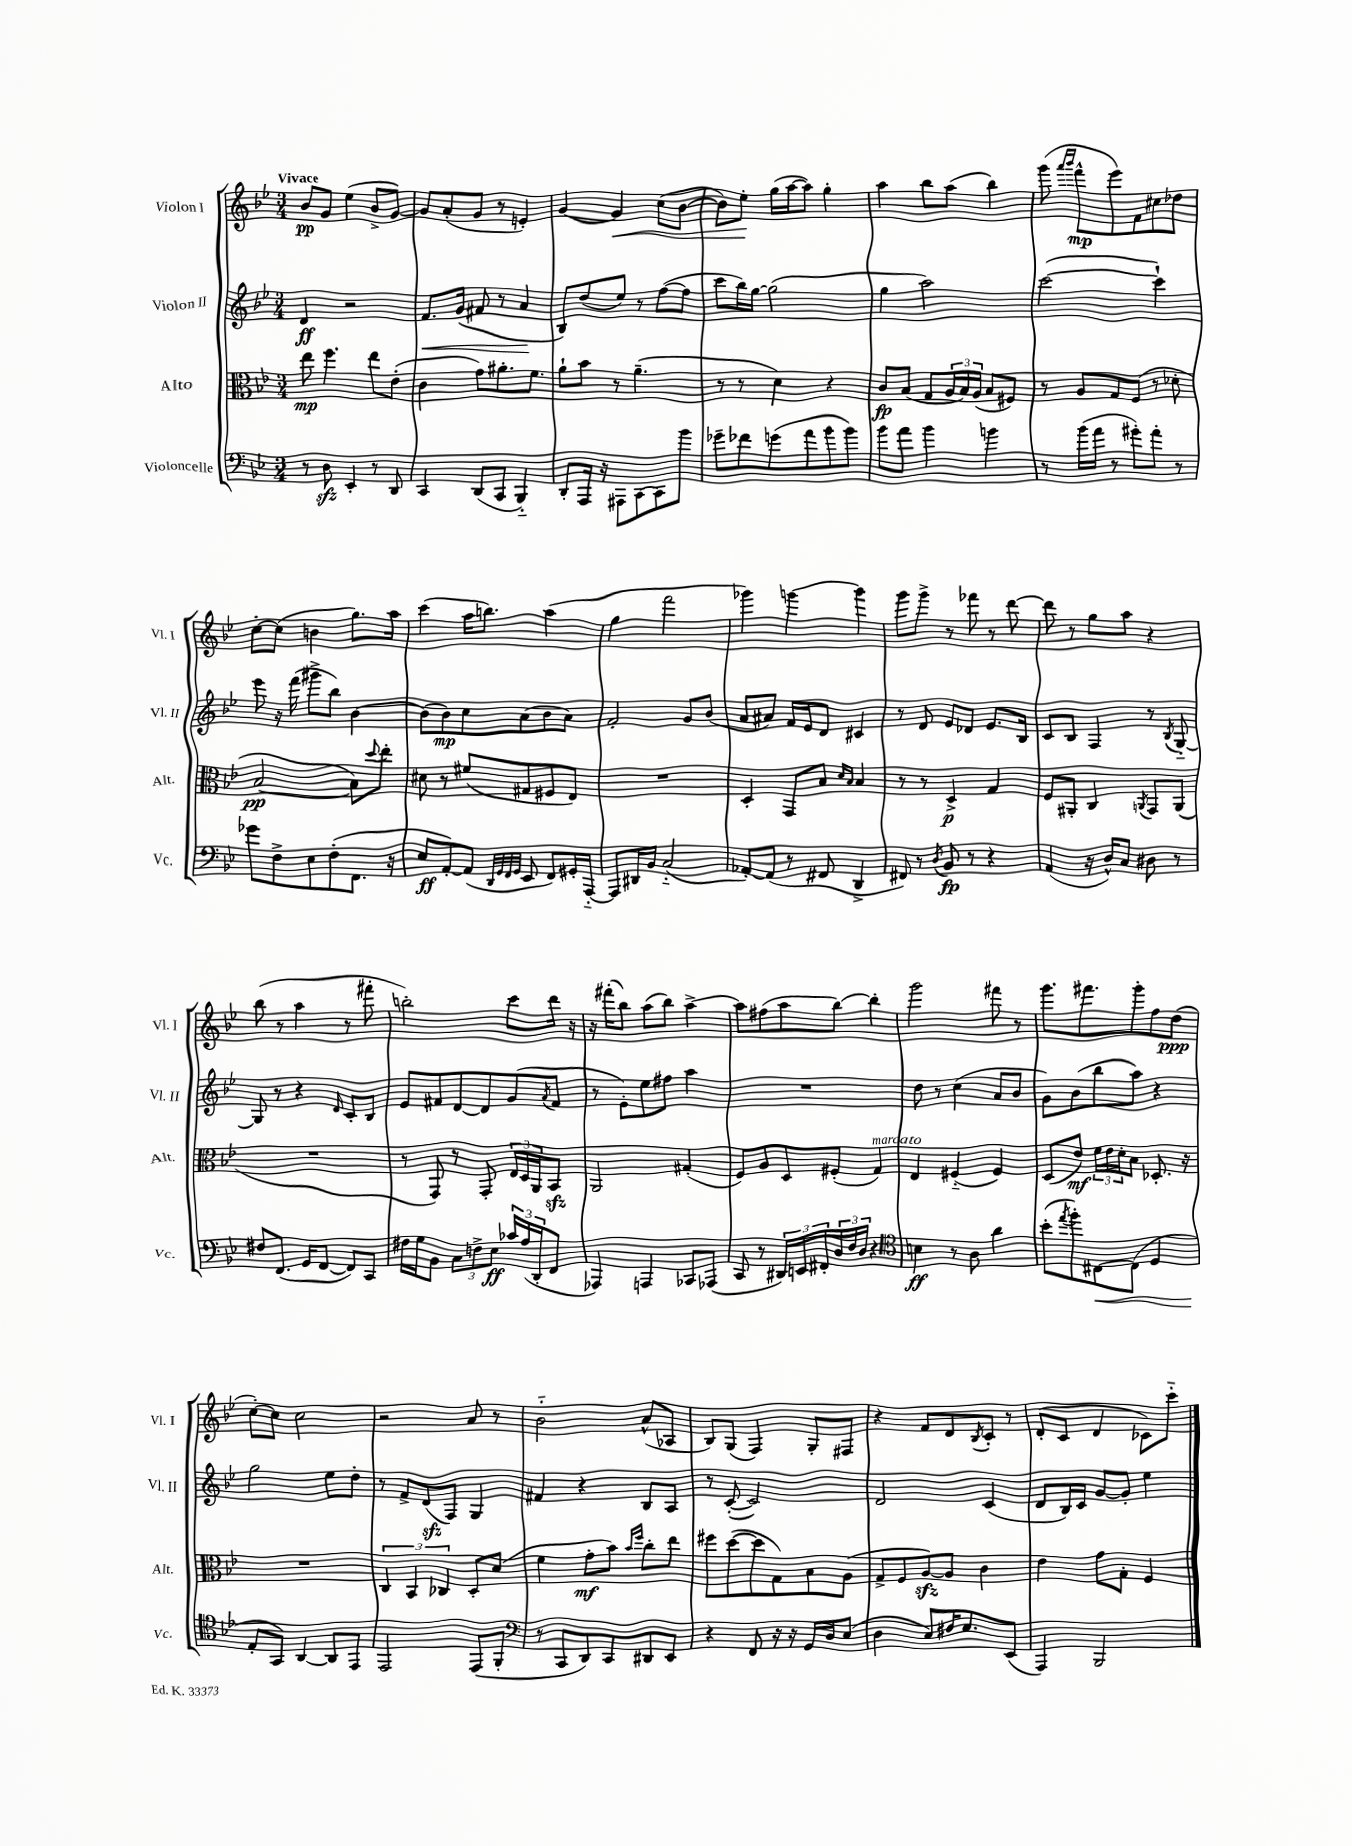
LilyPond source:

<<
\new StaffGroup <<
\new Staff = "s0" \with { instrumentName = "Violon I" shortInstrumentName = "Vl. I" } {
    \clef treble \key bes \major \numericTimeSignature \time 3/4 \tempo "Vivace"
    bes'8\pp g'8 ees''4( bes'8-> g'8~) |
    g'8 a'8-.( g'8 r8 e'4-.) |
    g'4~ g'4\< c''8( bes'8~ |
    bes'8) ees''8-.\! g''16( a''16~ a''8) g''4-. |
    a''4 bes''8 a''8( bes''4) |
    g'''8( \grace { a'''16 bes'''16 } f'''8-^\mp ees'''8) f'8 cis''8 des''8 |
    c''8~-. c''8( b'4 g''8.) a''16 |
    c'''4( a''16 b''8.) a''4( |
    g''4 f'''2 |
    ges'''4) g'''4~ g'''4 |
    g'''8 g'''8-> r8 fes'''8 r8 d'''8~ |
    d'''8 r8 g''8 a''8 r4 |
    bes''8( r8 a''4 r8 fis'''8-. |
    b''2-.) c'''8 d'''16 r16 |
    r16 fis'''16-.( bes''8) a''8( bes''8) a''4~-> |
    a''8 fis''8( a''8 bes''8~) bes''4-. |
    g'''2 fis'''8 r8 |
    g'''8. fis'''8. g'''8-. f''8 d''8\ppp( |
    c''8~-.) c''8 c''2 |
    r2 a'8 r8 |
    bes'2-_ a'8-^( aes8 |
    bes8) g8( f4) g8-. fis8 |
    r4 f'8 d'8 \acciaccatura { bes8 } c'8-. r8 |
    d'8-.( c'8 d'4 ces'8) c'''8-_ \bar "|." |
}
\new Staff = "s1" \with { instrumentName = "Violon II" shortInstrumentName = "Vl. II" } {
    \clef treble \key bes \major \numericTimeSignature \time 3/4
    d'4\ff r2 |
    f'8.\< g'16( fis'8 r8 a'4\! |
    bes8) d''8( ees''8) r8 f''8~( f''8 |
    c'''8 bes''16) g''16~ g''2( |
    g''4 a''2) |
    c'''2~( c'''4-!) |
    ees'''8 r16 f'''16( gis'''8-> bes''8) bes'4~ |
    bes'8( bes'8\mp) c''8 a'8( bes'8 a'8) |
    f'2-. g'8 bes'8( |
    a'8 ais'8) f'16 ees'16 d'8 cis'4 |
    r8 d'8 ees'8 des'8 ees'8. bes16 |
    c'8 bes8 f4 r8 \acciaccatura { bes8 } g8~-_ |
    g8 r8 r4 \grace { d'16 } c'8-. bes8 |
    ees'8 fis'8 d'8~ d'8 g'8( \acciaccatura { a'8 } fis'8 |
    r8 ees'8-.) ees''8 fis''8 a''4 |
    R2. |
    d''8 r8 c''4( a'8 bes'8 |
    g'8) bes'8( bes''8 a''8) r4 |
    g''2 ees''8 d''8-. |
    r8 f'8-> d'8\sfz( f8) g4 |
    fis'4 r4 bes8 a8 |
    r8 c'8~-.( c'2) |
    d'2 c'4( |
    d'8 bes16) c'16 g'8~ g'8-. ees''4 \bar "|." |
}
\new Staff = "s2" \with { instrumentName = "Alto" shortInstrumentName = "Alt." } {
    \clef alto \key bes \major \numericTimeSignature \time 3/4
    ees''8\mp f''4. ees''8 ees'8-.( |
    c'4 g'8) ais'8.-. f'8. |
    a'8-! bes'8 r8 a'4.--( |
    r8 r8 d'4) r4 |
    c'8\fp bes8( g8 \tuplet 3/2 { a16 bes16) a16( } bes8 fis8) |
    r8 a8 g8 f8( r8 des'8-. |
    bes2~\pp bes8) \appoggiatura { d''8 } ees''8-. |
    dis'8 r8 fis'8( gis8 fis8 ees8) |
    R2. |
    d4-. g,8 bes8 \grace { d'16 bes16 } bes4 |
    r8 r8 d4->\p g4 |
    f8 ais,8-. c4 \acciaccatura { a,8 } g,8 a,8( |
    R2. |
    r8 g,8) r8 g,8-. \tuplet 3/2 { ees16 d16 a,16 } bes,8\sfz |
    a,2 gis4-.( |
    f8) a8 d8 fis8-.( g4^\markup { \italic "marcato" }) |
    ees4 fis4-_( fis4) |
    d8( ees'8\mf) \tuplet 3/2 { f'16 ees'16 d'16-. } bes8 des8.-. r16 |
    R2. |
    \tuplet 3/2 { c4 bes,4 ces4 } d8-. d'8( |
    f'4 g'8-.\mf bes'8) \grace { bes'16 f''16 } c''8-. ees''8 |
    fis''8 d''8~( d''8 g8) bes8 a8( |
    g8-> f8 a8~\sfz) a8 c'4 |
    ees'4 g'8 g8-. f4 \bar "|." |
}
\new Staff = "s3" \with { instrumentName = "Violoncelle" shortInstrumentName = "Vc." } {
    \clef bass \key bes \major \numericTimeSignature \time 3/4
    r8 d8\sfz ees,4-. r8 d,8 |
    c,4 d,8( c,8 bes,,4-_) |
    d,8-. a,,16 r16 ais,,8 c,8~ c,8 bes'8 |
    ges'8-- fes'8 g'8( a'8 bes'8 bes'8) |
    bes'8 a'8 bes'4 b'4 |
    r8 bes'16( a'16 r8 gis'8-.) a'8-. r8 |
    ges'8 f8-> ees8 f8-.( f,8. r16 |
    ees8\ff a,8~-.) a,8( \grace { d,32 g,32 f,32 g,32 } ees,8 f,8) gis,16-. a,,16~-_ |
    a,,8 dis,16 bes,16 c2-_( |
    aes,8~-.) aes,8( r8 fis,8 d,4-> |
    fis,8) r8 \acciaccatura { d8 } bes,8\fp r8 r4 |
    a,4( r16 d16-^) c8 dis8 r8 |
    fis8 f,8.( g,16 f,8~ f,8) c,8 |
    fis16 g16 bes,8 \tuplet 3/2 { c8 f8-> ees8\ff } \tuplet 3/2 { ces'16 a16( d,16-. } f,8 |
    aes,,4) a,,4 ces,8 aes,,8( |
    c,8 r8 \tuplet 3/2 { dis,16) e,16 fis,16-. } \tuplet 3/2 { d16 f16 d16 } r4 |
    \clef tenor b4\ff r8 a8 a'4 |
    bes'8-.( \acciaccatura { ees''8 } f''8-.) cis8~\< cis8( d4 |
    ees8-.\! g,8) a,4~ a,8 ees,8 |
    ees,2 ees,8( f,8-. |
    \clef bass r8 c,8 d,8) c,8 dis,8 ees,8 |
    r4 f,8 r16 r16 g,16 d16 ees8( |
    d4 ees8) fis16 ees8. ees,8( |
    a,,4) bes,,2 \bar "|." |
}
>>
>>
\layout { \context { \Score \remove "Bar_number_engraver" } }
